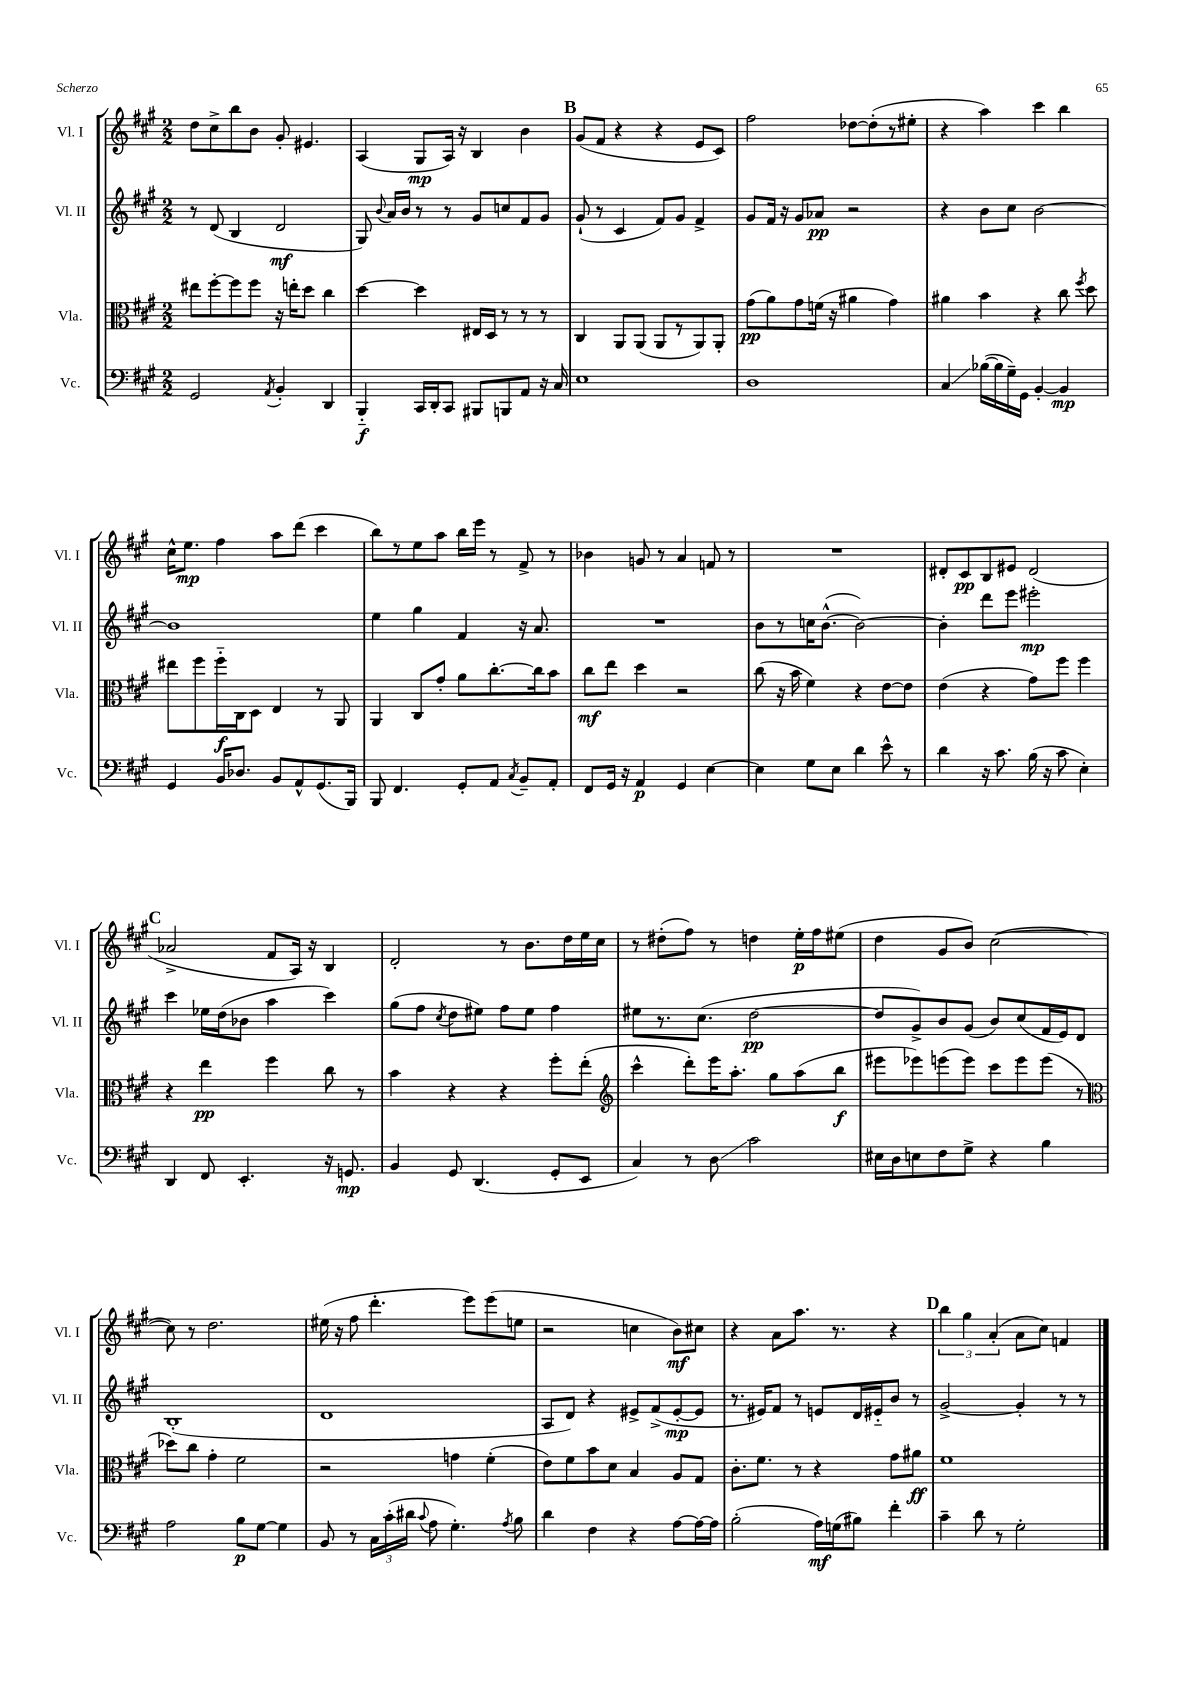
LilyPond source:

<<
\new StaffGroup <<
\new Staff = "s0" \with { instrumentName = "Vl. I" shortInstrumentName = "Vl. I" } {
    \clef treble \key a \major \numericTimeSignature \time 2/2
    \autoBeamOff d''8[ cis''8-> b''8 b'8] gis'8-. eis'4. |
    a4( gis8[\mp a16]) r16 b4 b'4 |
    \mark \markup { \bold "B" } gis'8[( fis'8] r4 r4 e'8[ cis'8]) |
    fis''2 des''8[~ des''8-.( r8 eis''8]-. |
    r4 a''4) cis'''4 b''4 |
    cis''16[-^ e''8.]\mp fis''4 a''8[ d'''8]( cis'''4 |
    b''8[) r8 e''8 a''8] b''16[ e'''16] r8 fis'8-> r8 |
    bes'4 g'8 r8 a'4 f'8 r8 |
    R1 |
    dis'8[-. cis'8\pp b8 eis'8] dis'2( |
    \mark \markup { \bold "C" } aes'2-> fis'8[ a16]) r16 b4 |
    d'2-. r8 b'8.[ d''16 e''16 cis''16] |
    r8 dis''8[-.( fis''8]) r8 d''4 e''16[-.\p fis''16 eis''8]( |
    d''4 gis'8[ b'8]) cis''2~( |
    cis''8) r8 d''2. |
    eis''16( r16 fis''8 d'''4.-. e'''8[) e'''8( e''8] |
    r2 c''4 b'8[\mf) cis''8] |
    r4 a'8[ a''8.] r8. r4 |
    \mark \markup { \bold "D" } \tuplet 3/2 { b''4 gis''4 a'4-.( } a'8[ cis''8]) f'4 \bar "|." |
}
\new Staff = "s1" \with { instrumentName = "Vl. II" shortInstrumentName = "Vl. II" } {
    \clef treble \key a \major \numericTimeSignature \time 2/2
    \autoBeamOff r8 d'8( b4 d'2\mf |
    gis8) \appoggiatura { b'8 } a'16[ b'16] r8 r8 gis'8[ c''8 fis'8 gis'8] |
    \mark \markup { \bold "B" } gis'8-!( r8 cis'4 fis'8[) gis'8] fis'4-> |
    gis'8[ fis'16] r16 gis'8[ aes'8]\pp r2 |
    r4 b'8[ cis''8] b'2~ |
    b'1 |
    e''4 gis''4 fis'4 r16 a'8. |
    R1 |
    b'8[ r8 c''16 b'8.]~-^( b'2~) |
    b'4-. d'''8[ e'''8] eis'''2-.\mp |
    \mark \markup { \bold "C" } cis'''4 ees''16[ d''16( bes'8] a''4 cis'''4) |
    gis''8[( fis''8] \acciaccatura { cis''8 } d''8[ eis''8]) fis''8[ eis''8] fis''4 |
    eis''8[ r8. cis''8.]( d''2~\pp |
    d''8[ gis'8->) b'8 gis'8]( b'8[) cis''8( fis'16 e'16) d'8] |
    b1-.( |
    d'1 |
    a8[ d'8]) r4 eis'8[-> fis'8->( eis'8~-.\mp eis'8] |
    r8. eis'16[) fis'8] r8 e'8[ d'16 eis'16-_ b'8] r8 |
    \mark \markup { \bold "D" } gis'2~-> gis'4-. r8 r8 \bar "|." |
}
\new Staff = "s2" \with { instrumentName = "Vla." shortInstrumentName = "Vla." } {
    \clef alto \key a \major \numericTimeSignature \time 2/2
    \autoBeamOff eis''8[ fis''8~-. fis''8 fis''8] r16 e''16[-. d''8] cis''4 |
    d''4~ d''4 eis16[ d16] r8 r8 r8 |
    \mark \markup { \bold "B" } cis4 a,8[ a,8]( a,8[ r8 a,8) a,8]-. |
    gis'8[\pp( a'8) gis'8 f'16]( r16 ais'4 gis'4) |
    ais'4 b'4 r4 cis''8 \acciaccatura { fis''8 } d''8 |
    eis''8[ fis''8 fis''16-_\f cis16 d8] e4 r8 a,8 |
    a,4 cis8[ gis'8]-. a'8[ cis''8.~-. cis''16 b'8] |
    cis''8[\mf e''8] d''4 r2 |
    cis''8( r16 b'16 fis'4) r4 e'8[~ e'8] |
    e'4( r4 gis'8[) fis''8] fis''4 |
    \mark \markup { \bold "C" } r4 e''4\pp fis''4 cis''8 r8 |
    b'4 r4 r4 fis''8[-. e''8]-.( |
    \clef treble cis'''4-^ d'''8[-.) e'''16 a''8.]-. gis''8[ a''8( b''8]\f |
    eis'''8[ ees'''8) e'''8( e'''8]) cis'''8[ e'''8 e'''8]( r8 |
    \clef alto des''8[) cis''8] gis'4-. fis'2 |
    r2 g'4 fis'4-.( |
    e'8[) fis'8 b'8 d'8] b4 a8[ gis8] |
    cis'8.[-. fis'8.] r8 r4 gis'8[ ais'8]\ff |
    \mark \markup { \bold "D" } fis'1 \bar "|." |
}
\new Staff = "s3" \with { instrumentName = "Vc." shortInstrumentName = "Vc." } {
    \clef bass \key a \major \numericTimeSignature \time 2/2
    \autoBeamOff gis,2 \acciaccatura { a,8 } b,4-. d,4 |
    b,,4-_\f cis,16[ d,16-. cis,8] bis,,8[ b,,8 a,8] r16 cis16 |
    \mark \markup { \bold "B" } e1 |
    d1 |
    cis4\glissando bes16[~( bes16 gis16--) gis,16] b,4~-. b,4\mp |
    gis,4 b,16[ des8.] b,8[ a,8-^ gis,8.( b,,16]) |
    b,,8 fis,4. gis,8[-. a,8] \acciaccatura { cis8 } b,8[-- a,8]-. |
    fis,8[ gis,16] r16 a,4\p gis,4 e4~ |
    e4 gis8[ e8] d'4 e'8-^ r8 |
    d'4 r16 cis'8. b16( r16 cis'8 e4-.) |
    \mark \markup { \bold "C" } d,4 fis,8 e,4.-. r16 g,8.\mp |
    b,4 gis,8 d,4.( gis,8[-. e,8] |
    cis4) r8 d8\glissando cis'2 |
    eis16[ d16 e8 fis8 gis8]-> r4 b4 |
    a2 b8[\p gis8]~ gis4 |
    b,8 r8 \tuplet 3/2 { cis16[ cis'16-.( dis'16] } \appoggiatura { cis'8 } a8 gis4.-.) \acciaccatura { a8 } b8 |
    d'4 fis4 r4 a8[~ a16~ a16] |
    b2-.( a16[\mf) g16( bis8]) fis'4-. |
    \mark \markup { \bold "D" } cis'4-- d'8 r8 gis2-. \bar "|." |
}
>>
>>
\layout { \context { \Score \remove "Bar_number_engraver" } }
